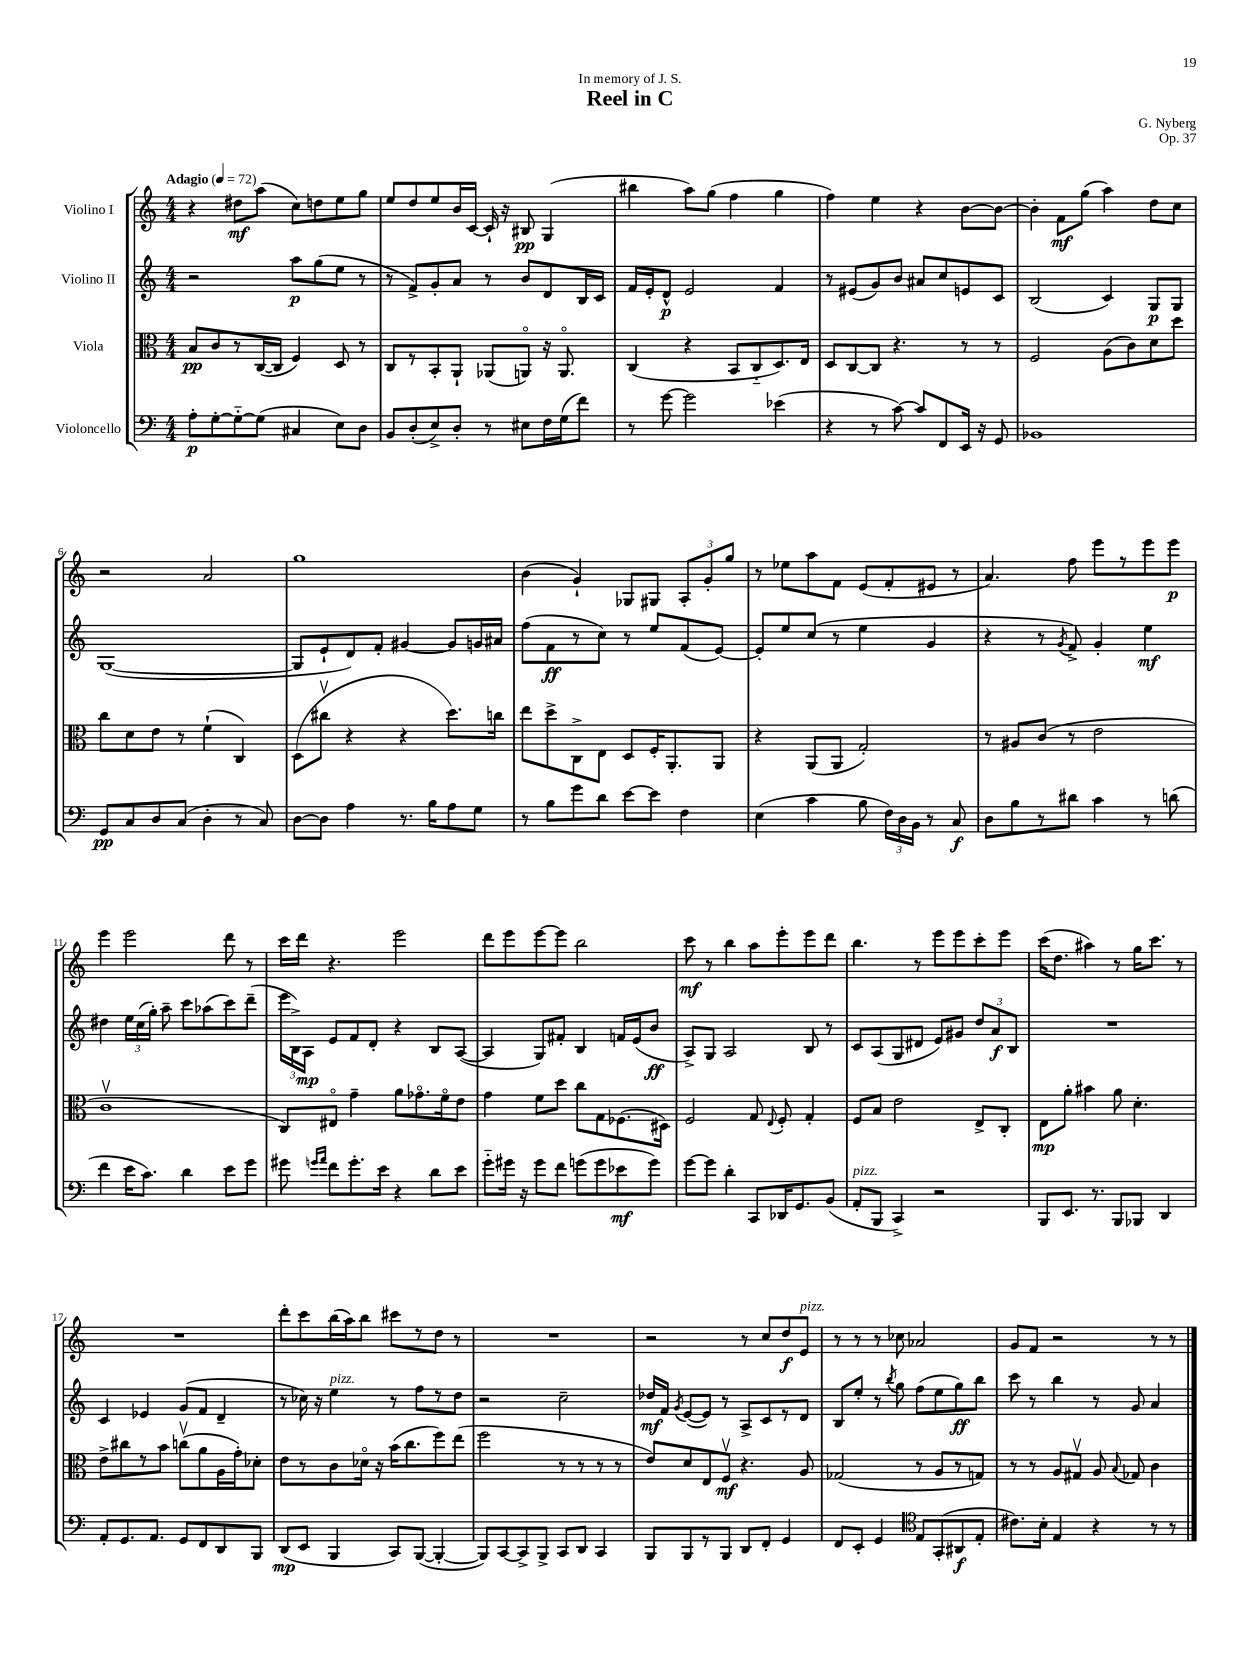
\header { title = "Reel in C" composer = "G. Nyberg" dedication = "In memory of J. S." opus = "Op. 37" }
<<
\new StaffGroup <<
\new Staff = "s0" \with { instrumentName = "Violino I" } {
    \clef treble \key c \major \numericTimeSignature \time 4/4 \tempo "Adagio" 4 = 72
    \autoBeamOff r4 dis''8[\mf a''8]( c''8[) d''8 e''8 g''8] |
    e''8[ d''8 e''8 b'16 c'16]~ c'16-! r16 bis8\pp g4( |
    bis''4 a''8[) g''8]( f''4 g''4 |
    f''4) e''4 r4 b'8[~ b'8]~ |
    b'4-. f'8[\mf g''8]( a''4) d''8[ c''8] |
    r2 a'2 |
    g''1 |
    b'4( g'4-!) ges8[ gis8] \tuplet 3/2 { a8[-. g'8-. g''8] } |
    r8 ees''8[ a''8 f'8] e'8[( f'8-. eis'8] r8 |
    a'4.) f''8 e'''8[ r8 e'''8 e'''8]\p |
    e'''4 e'''2 d'''8 r8 |
    c'''16[ d'''16] r4. e'''2 |
    d'''8[ e'''8 e'''8~ e'''8] b''2 |
    c'''8\mf r8 b''4 a''8[ e'''8-. e'''8 d'''8] |
    b''4. r8 e'''8[ e'''8 c'''8-. e'''8] |
    c'''16[( d''8.] ais''4) r8 g''16[ c'''8.] r8 |
    R1 |
    d'''8[-. c'''8 b''16( a''16) b''8] cis'''8[ r8 d''8] r8 |
    R1 |
    r2 r8 c''8[ d''8\f e'8]^\markup { \italic "pizz." } |
    r8 r8 r8 ces''8 aes'2 |
    g'8[ f'8] r2 r8 r8 \bar "|." |
}
\new Staff = "s1" \with { instrumentName = "Violino II" } {
    \clef treble \key c \major \numericTimeSignature \time 4/4
    \autoBeamOff r2 a''8[\p g''8( e''8] r8 |
    r8 f'8[->) g'8-. a'8] r8 b'8[ d'8 b16 c'16] |
    f'16[ e'16-. d'8]-^\p e'2 f'4 |
    r8 eis'8[( g'8) b'8] ais'8[ c''8 e'8 c'8] |
    b2( c'4) g8[\p g8] |
    g1~( |
    g8[ e'8-! d'8) f'8]-. gis'4~ gis'8[ g'16 ais'16] |
    f''8[( f'8\ff r8 c''8]) r8 e''8[ f'8( e'8]~) |
    e'8[-. e''8 c''8]( r8 e''4 g'4 |
    r4 r8 \acciaccatura { g'8 } f'8->) g'4-. e''4\mf |
    dis''4 \tuplet 3/2 { e''16[ c''16( g''16]-.) } a''8-- c'''8[ aes''8( c'''8) d'''8]--( |
    \tuplet 3/2 { e'''16[ b16->) a16]\mp } e'8[ f'8 d'8]-. r4 b8[ a8]~( |
    a4 g8[) fis'8]-. b4 f'16[ e'16( b'8]\ff |
    a8[->) g8] a2 b8 r8 |
    c'8[ a8( g8 dis'8] e'8[) gis'8] \tuplet 3/2 { d''8[ a'8\f b8] } |
    R1 |
    c'4 ees'4 g'8[( f'8] d'4-- |
    r8 ces''16) r16 e''4^\markup { \italic "pizz." } r8 f''8[ r8 d''8] |
    r2 c''2-- |
    des''16[\mf f'16] \acciaccatura { g'8 } e'8[~( e'8]) r8 a8[-> c'8 r8 d'8] |
    b8[ e''8]-. r8 \acciaccatura { b''8 } g''8 f''8[( e''8 g''8\ff) b''8] |
    c'''8 r8 b''4 r8 g'8 a'4 \bar "|." |
}
\new Staff = "s2" \with { instrumentName = "Viola" } {
    \clef alto \key c \major \numericTimeSignature \time 4/4
    \autoBeamOff b8[\pp c'8 r8 c16~( c16] f4) d8 r8 |
    c8[ r8 b,8-. a,8]-! aes,8[( a,8]\flageolet) r16 a,8.\flageolet |
    c4( r4 b,8[ c8-_ d8.) e16] |
    d8[ c8~ c8] r4. r8 r8 |
    f2 a8[( c'8) d'8 d''8] |
    c''8[ d'8 e'8] r8 f'4-!( c4) |
    d8[( cis''8]\upbow r4 r4 d''8.[) c''16] |
    e''8[ d''8-> c8-> e8] d8[ f16-. a,8.-. a,8] |
    r4 a,8[( a,8] g2-.) |
    r8 ais8[ c'8]( r8 e'2 |
    c'1\upbow |
    c8[) eis8]\flageolet g'4-- a'8[ ges'8.\flageolet f'16\flageolet e'8] |
    g'4 f'8[ d''8] c''8[ g8 fes8.( dis16]) |
    f2 g8 \appoggiatura { e8 } f8-. g4-. |
    f8[ b8] e'2 e8[-> c8]-. |
    e8[\mp a'8]-. bis'4 a'8 d'4.-. |
    e'8[-> cis''8 r8 b'8] c''8[\upbow( a'8 a16 g'16-.) des'8]-. |
    e'8[ r8 c'8 des'16]\flageolet r16 b'16[( c''8. f''8) e''8]( |
    f''2 r8 r8 r8 r8 |
    e'8[) d'8 e8 f8]\upbow\mf r4. a8 |
    ges2( r8 a8[ r8 g8]) |
    r8 r8 a8[ gis8]\upbow a8 \appoggiatura { b8 } ges8 c'4 \bar "|." |
}
\new Staff = "s3" \with { instrumentName = "Violoncello" } {
    \clef bass \key c \major \numericTimeSignature \time 4/4
    \autoBeamOff a8[-.\p g8~-. g8~-_ g8]( cis4 e8[) d8] |
    b,8[ d8-.( e8->) d8]-. r8 eis8[ f16 g16( f'8]) |
    r8 g'8~ g'2 ees'4( |
    r4 r8 c'8~) c'8[ f,8 e,16] r16 g,8 |
    bes,1 |
    g,8[\pp c8 d8 c8]( d4-. r8 c8) |
    d8[~ d8] a4 r8. b16[ a8 g8] |
    r8 b8[ g'8 d'8] e'8[~ e'8] f4 |
    e4( c'4 b8 \tuplet 3/2 { f16[) d16 b,16] } r8 c8\f |
    d8[ b8 r8 dis'8] c'4 r8 d'8( |
    f'4 e'16[ c'8.]) d'4 e'8[ g'8] |
    gis'8 \grace { g'16[ a'16] } f'8[ g'8.-. e'16] r4 d'8[ e'8] |
    g'8[-_ gis'16] r16 gis'8[ f'8] g'8[( g'8 ees'8\mf g'8]) |
    g'8[~ g'8] d'4-. c,8[ des,16 g,8. b,8]( |
    a,8[-.^\markup { \italic "pizz." } b,,8] c,4->) r2 |
    b,,8[ e,8.] r8. b,,8[ bes,,8] d,4 |
    a,8[-. g,8. a,8.] g,8[ f,8 d,8 b,,8] |
    d,8[\mp( e,8] b,,4 c,8[) b,,8]~( b,,4~-. |
    b,,8[) c,8~ c,8-> b,,8]-> c,8[ d,8] c,4 |
    b,,8[ b,,8 r8 b,,8] d,8[ f,8]-. g,4 |
    f,8[ e,8]-. g,4 \clef tenor e8[ g,8-.( ais,8\f e8]-. |
    cis'8.[) b16]-. e4 r4 r8 r8 \bar "|." |
}
>>
>>
